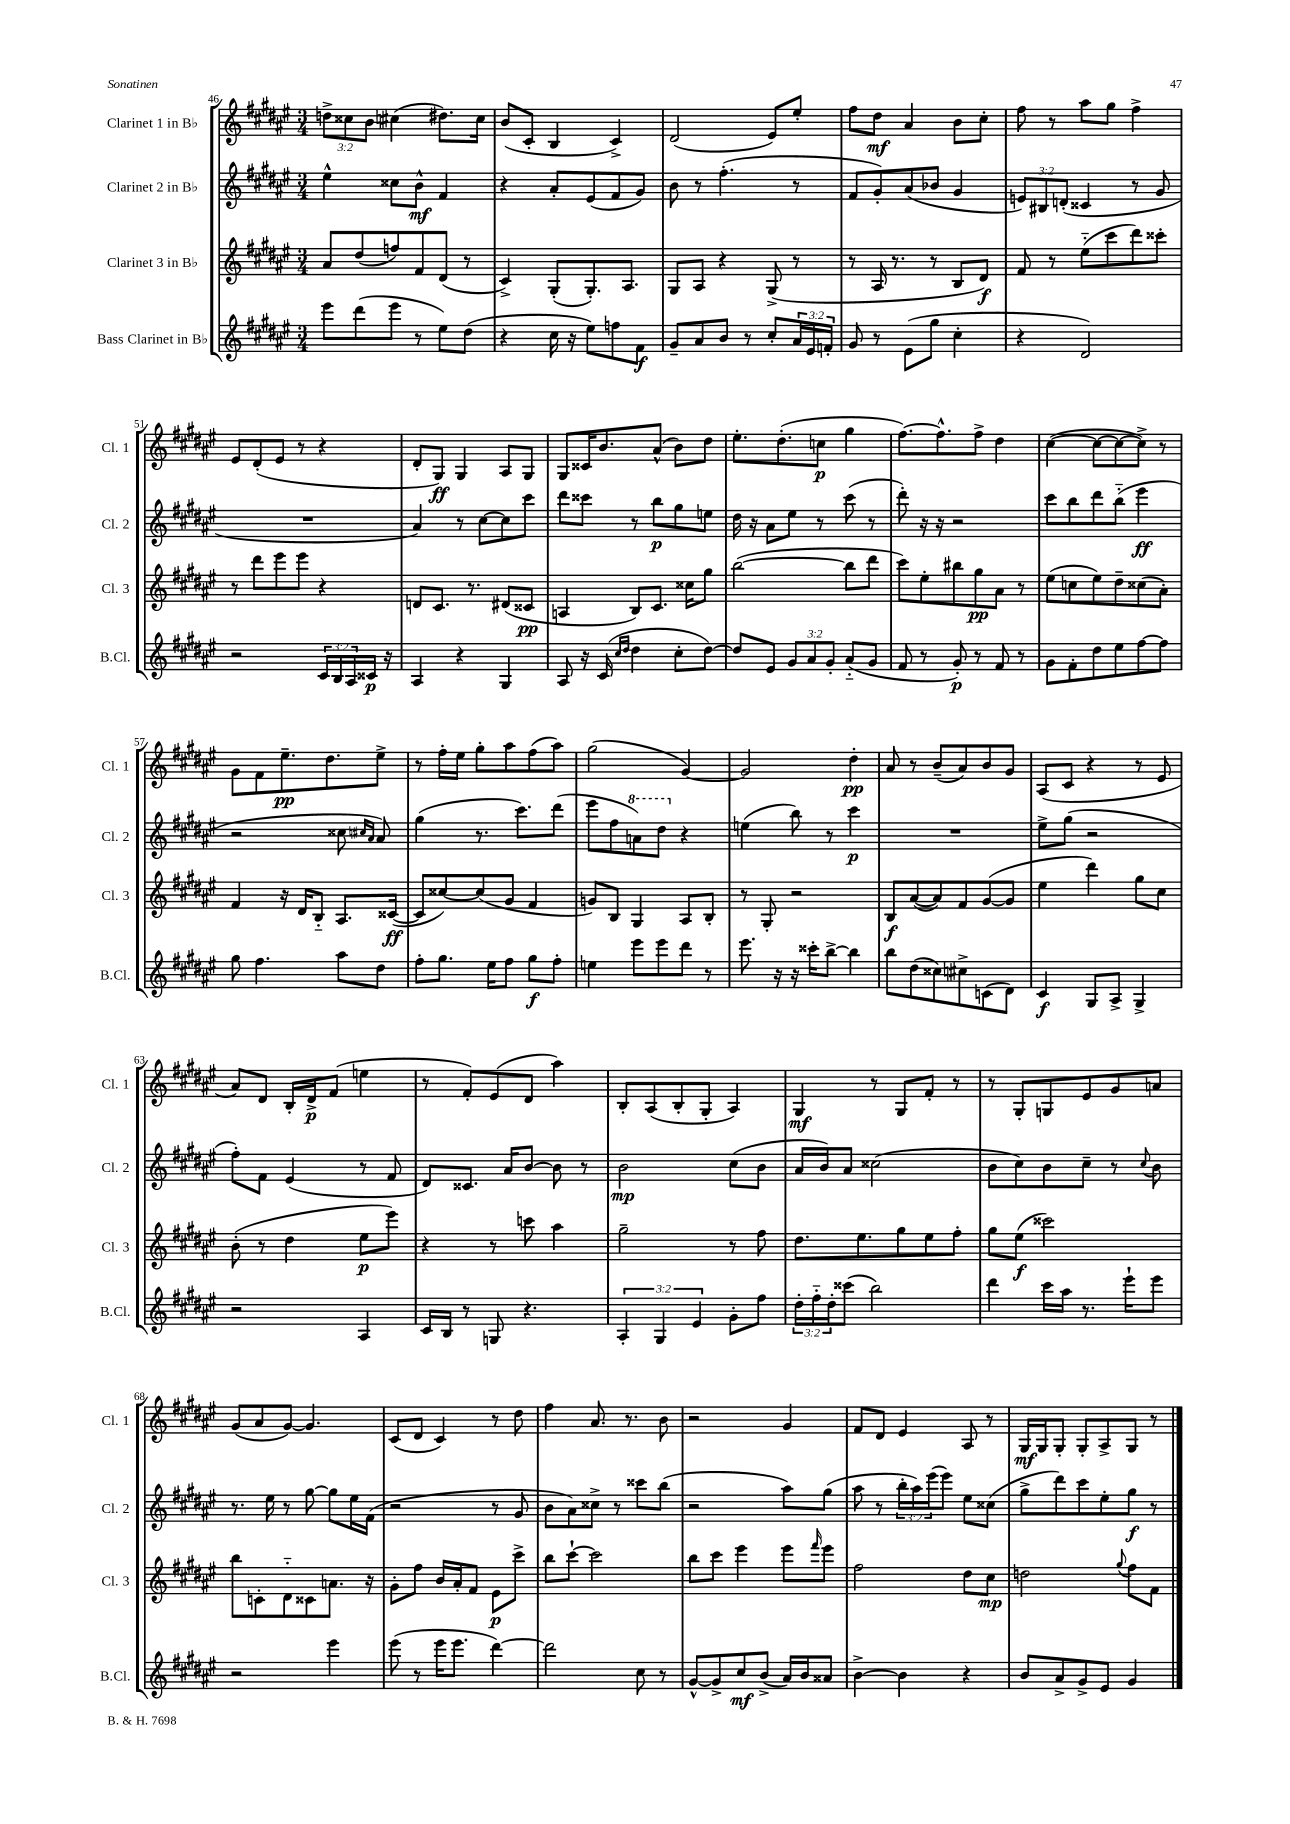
<<
\new StaffGroup <<
\new Staff = "s0" \with { instrumentName = "Clarinet 1 in Bb" shortInstrumentName = "Cl. 1" } {
    \clef treble \key fis \major \numericTimeSignature \time 3/4 \override Staff.TupletNumber.text = #tuplet-number::calc-fraction-text
    \tuplet 3/2 { d''8-> cisis''8 b'8 } cis''4( dis''8.) cis''16 |
    b'8( cis'8-. b4 cis'4->) |
    dis'2( eis'8) eis''8-. |
    fis''8 dis''8\mf ais'4 b'8 cis''8-. |
    fis''8 r8 ais''8 gis''8 fis''4-> |
    eis'8 dis'8-.( eis'8 r8 r4 |
    dis'8-. gis8\ff) gis4 ais8 gis8 |
    gis8 cisis'16 b'8. ais'8-^( b'8) dis''8 |
    eis''8.-. dis''8.-.( c''8\p gis''4 |
    fis''8.~) fis''8.-^ fis''8-> dis''4 |
    cis''4~( cis''8~ cis''8~ cis''8->) r8 |
    gis'8 fis'8 eis''8.--\pp dis''8. eis''8-> |
    r8 fis''16-. eis''16 gis''8-. ais''8 fis''8( ais''8) |
    gis''2( gis'4~) |
    gis'2 dis''4-.\pp |
    ais'8 r8 b'8--( ais'8) b'8 gis'8 |
    ais8( cis'8 r4 r8 eis'8 |
    ais'8) dis'8 b16-. dis'16->\p fis'8( e''4 |
    r8 fis'8-.) eis'8( dis'8 ais''4) |
    b8-. ais8( b8-. gis8-. ais4) |
    gis4\mf r8 gis8 fis'8-. r8 |
    r8 gis8-. g8 eis'8 gis'8 a'8 |
    gis'8( ais'8 gis'8~) gis'4. |
    cis'8( dis'8 cis'4) r8 dis''8 |
    fis''4 ais'8. r8. b'8 |
    r2 gis'4 |
    fis'8 dis'8 eis'4 ais8 r8 |
    gis16\mf gis16 gis8-. gis8-. ais8-> gis8 r8 \bar "|." |
}
\new Staff = "s1" \with { instrumentName = "Clarinet 2 in Bb" shortInstrumentName = "Cl. 2" } {
    \clef treble \key fis \major \numericTimeSignature \time 3/4 \override Staff.TupletNumber.text = #tuplet-number::calc-fraction-text
    eis''4-^ cisis''8 b'8-^\mf fis'4 |
    r4 ais'8-. eis'8( fis'8 gis'8) |
    b'8 r8 fis''4.-.( r8 |
    fis'8 gis'8-.) ais'8( bes'8 gis'4 |
    \tuplet 3/2 { e'8) bis8 d'8-.( } cisis'4 r8 gis'8 |
    R2. |
    ais'4) r8 cis''8~ cis''8 cis'''8 |
    dis'''8 cisis'''8 r8 b''8\p gis''8 e''8 |
    dis''16 r16 ais'8 eis''8 r8 cis'''8( r8 |
    dis'''8-.) r16 r16 r2 |
    cis'''8 b''8 dis'''8 b''8-_( eis'''4\ff |
    r2 cisis''8 \grace { cis''16 ais'16 } ais'8) |
    gis''4( r8. cis'''8.) dis'''8( |
    eis'''8 fis''8 \ottava #1 a''8) dis'''8 \ottava #0 r4 |
    e''4( b''8) r8 cis'''4\p |
    R2. |
    eis''8-> gis''8( r2 |
    fis''8-.) fis'8 eis'4( r8 fis'8 |
    dis'8) cisis'8. ais'16 b'8~ b'8 r8 |
    b'2\mp cis''8( b'8 |
    ais'16 b'16) ais'8 cisis''2( |
    b'8 cis''8) b'8 cis''8-- r8 \appoggiatura { cis''8 } b'8 |
    r8. eis''16 r8 gis''8~ gis''8 eis''16 fis'16( |
    r2 r8 gis'8 |
    b'8 ais'8) cisis''8-> r8 cisis'''8 b''8( |
    r2 ais''8) gis''8( |
    ais''8 r8 \tuplet 3/2 { b''16-. ais''16) eis'''16( } eis'''8) eis''8 cisis''8( |
    gis''8-> dis'''8) cis'''8 eis''8-. gis''8\f r8 \bar "|." |
}
\new Staff = "s2" \with { instrumentName = "Clarinet 3 in Bb" shortInstrumentName = "Cl. 3" } {
    \clef treble \key fis \major \numericTimeSignature \time 3/4
    ais'8 dis''8( f''8) fis'8 dis'8( r8 |
    cis'4->) gis8-.( gis8.-.) ais8. |
    gis8 ais8 r4 gis8->( r8 |
    r8 ais16 r8. r8 b8 dis'8\f) |
    fis'8 r8 eis''8-_( cis'''8 dis'''8) cisis'''8-. |
    r8 dis'''8 eis'''8 eis'''8 r4 |
    d'8 cis'8. r8. dis'8( cisis'8\pp |
    a4 b8) cis'8. cisis''16 gis''8 |
    b''2~( b''8 dis'''8 |
    cis'''8) eis''8-. bis''8 gis''8\pp ais'8 r8 |
    eis''8( c''8 eis''8) dis''8-- cisis''8( ais'8-.) |
    fis'4 r16 dis'16 b8-_ ais8. cisis'16~\ff( |
    cisis'8 cisis''8~) cisis''8( gis'8 fis'4 |
    g'8) b8 gis4 ais8 b8-. |
    r8 gis8-. r2 |
    b8\f ais'8~( ais'8) fis'8 gis'8~( gis'8 |
    eis''4 dis'''4) gis''8 cis''8 |
    b'8-.( r8 dis''4 eis''8\p eis'''8) |
    r4 r8 c'''8 ais''4 |
    gis''2-- r8 fis''8 |
    dis''8. eis''8. gis''8 eis''8 fis''8-. |
    gis''8 eis''8\f( cisis'''2) |
    b''8 c'8-. dis'8-_ cisis'8 a'8. r16 |
    gis'8-. fis''8 b'16 ais'16-. fis'8 eis'8\p cis'''8-> |
    b''8 cis'''8~-! cis'''2 |
    b''8 cis'''8 eis'''4 eis'''8 \grace { fis'''16 } eis'''8 |
    fis''2 dis''8 cis''8\mp |
    d''2 \appoggiatura { gis''8 } fis''8 fis'8 \bar "|." |
}
\new Staff = "s3" \with { instrumentName = "Bass Clarinet in Bb" shortInstrumentName = "B.Cl." } {
    \clef treble \key fis \major \numericTimeSignature \time 3/4 \override Staff.TupletNumber.text = #tuplet-number::calc-fraction-text
    eis'''8 dis'''8( eis'''8 r8 eis''8) dis''8( |
    r4 cis''16 r16 eis''8) f''8 fis'8\f |
    gis'8-- ais'8 b'8 r8 cis''8-. \tuplet 3/2 { ais'16 eis'16 f'16-. } |
    gis'8 r8 eis'8( gis''8 cis''4-. |
    r4 dis'2) |
    r2 \tuplet 3/2 { cis'16 b16 ais16 } cisis'16\p r16 |
    ais4 r4 gis4 |
    ais8 r16 cis'16( \grace { cis''16 dis''16 } dis''4 cis''8-. dis''8~) |
    dis''8 eis'8 \tuplet 3/2 { gis'8 ais'8 gis'8-. } ais'8-_( gis'8 |
    fis'8 r8 gis'8-.\p) r8 fis'8 r8 |
    gis'8 fis'8-. dis''8 eis''8 fis''8~ fis''8 |
    gis''8 fis''4. ais''8 dis''8 |
    fis''8-. gis''8. eis''16 fis''8 gis''8\f fis''8-. |
    e''4 eis'''8 eis'''8 dis'''8 r8 |
    eis'''8. r16 r16 cisis'''16-. b''8~-> b''4 |
    b''8 dis''8( cisis''8) cis''8-> c'8( dis'8) |
    cis'4\f gis8 ais8-> gis4-> |
    r2 ais4 |
    cis'16 b16 r8 g8 r4. |
    \tuplet 3/2 { ais4-. gis4 eis'4 } gis'8-. fis''8 |
    \tuplet 3/2 { dis''16-. fis''16-_ dis''16-. } cisis'''8( b''2) |
    dis'''4 cis'''16 ais''16 r8. eis'''16-! eis'''8 |
    r2 eis'''4 |
    eis'''8( r8 eis'''16 eis'''8. dis'''4~) |
    dis'''2 cis''8 r8 |
    gis'8~-^ gis'8-> cis''8\mf b'8->( ais'16) b'16 aisis'8 |
    b'4~-> b'4 r4 |
    b'8 ais'8-> gis'8-> eis'8 gis'4 \bar "|." |
}
>>
>>
\layout { \context { \Score currentBarNumber = #46 } }
